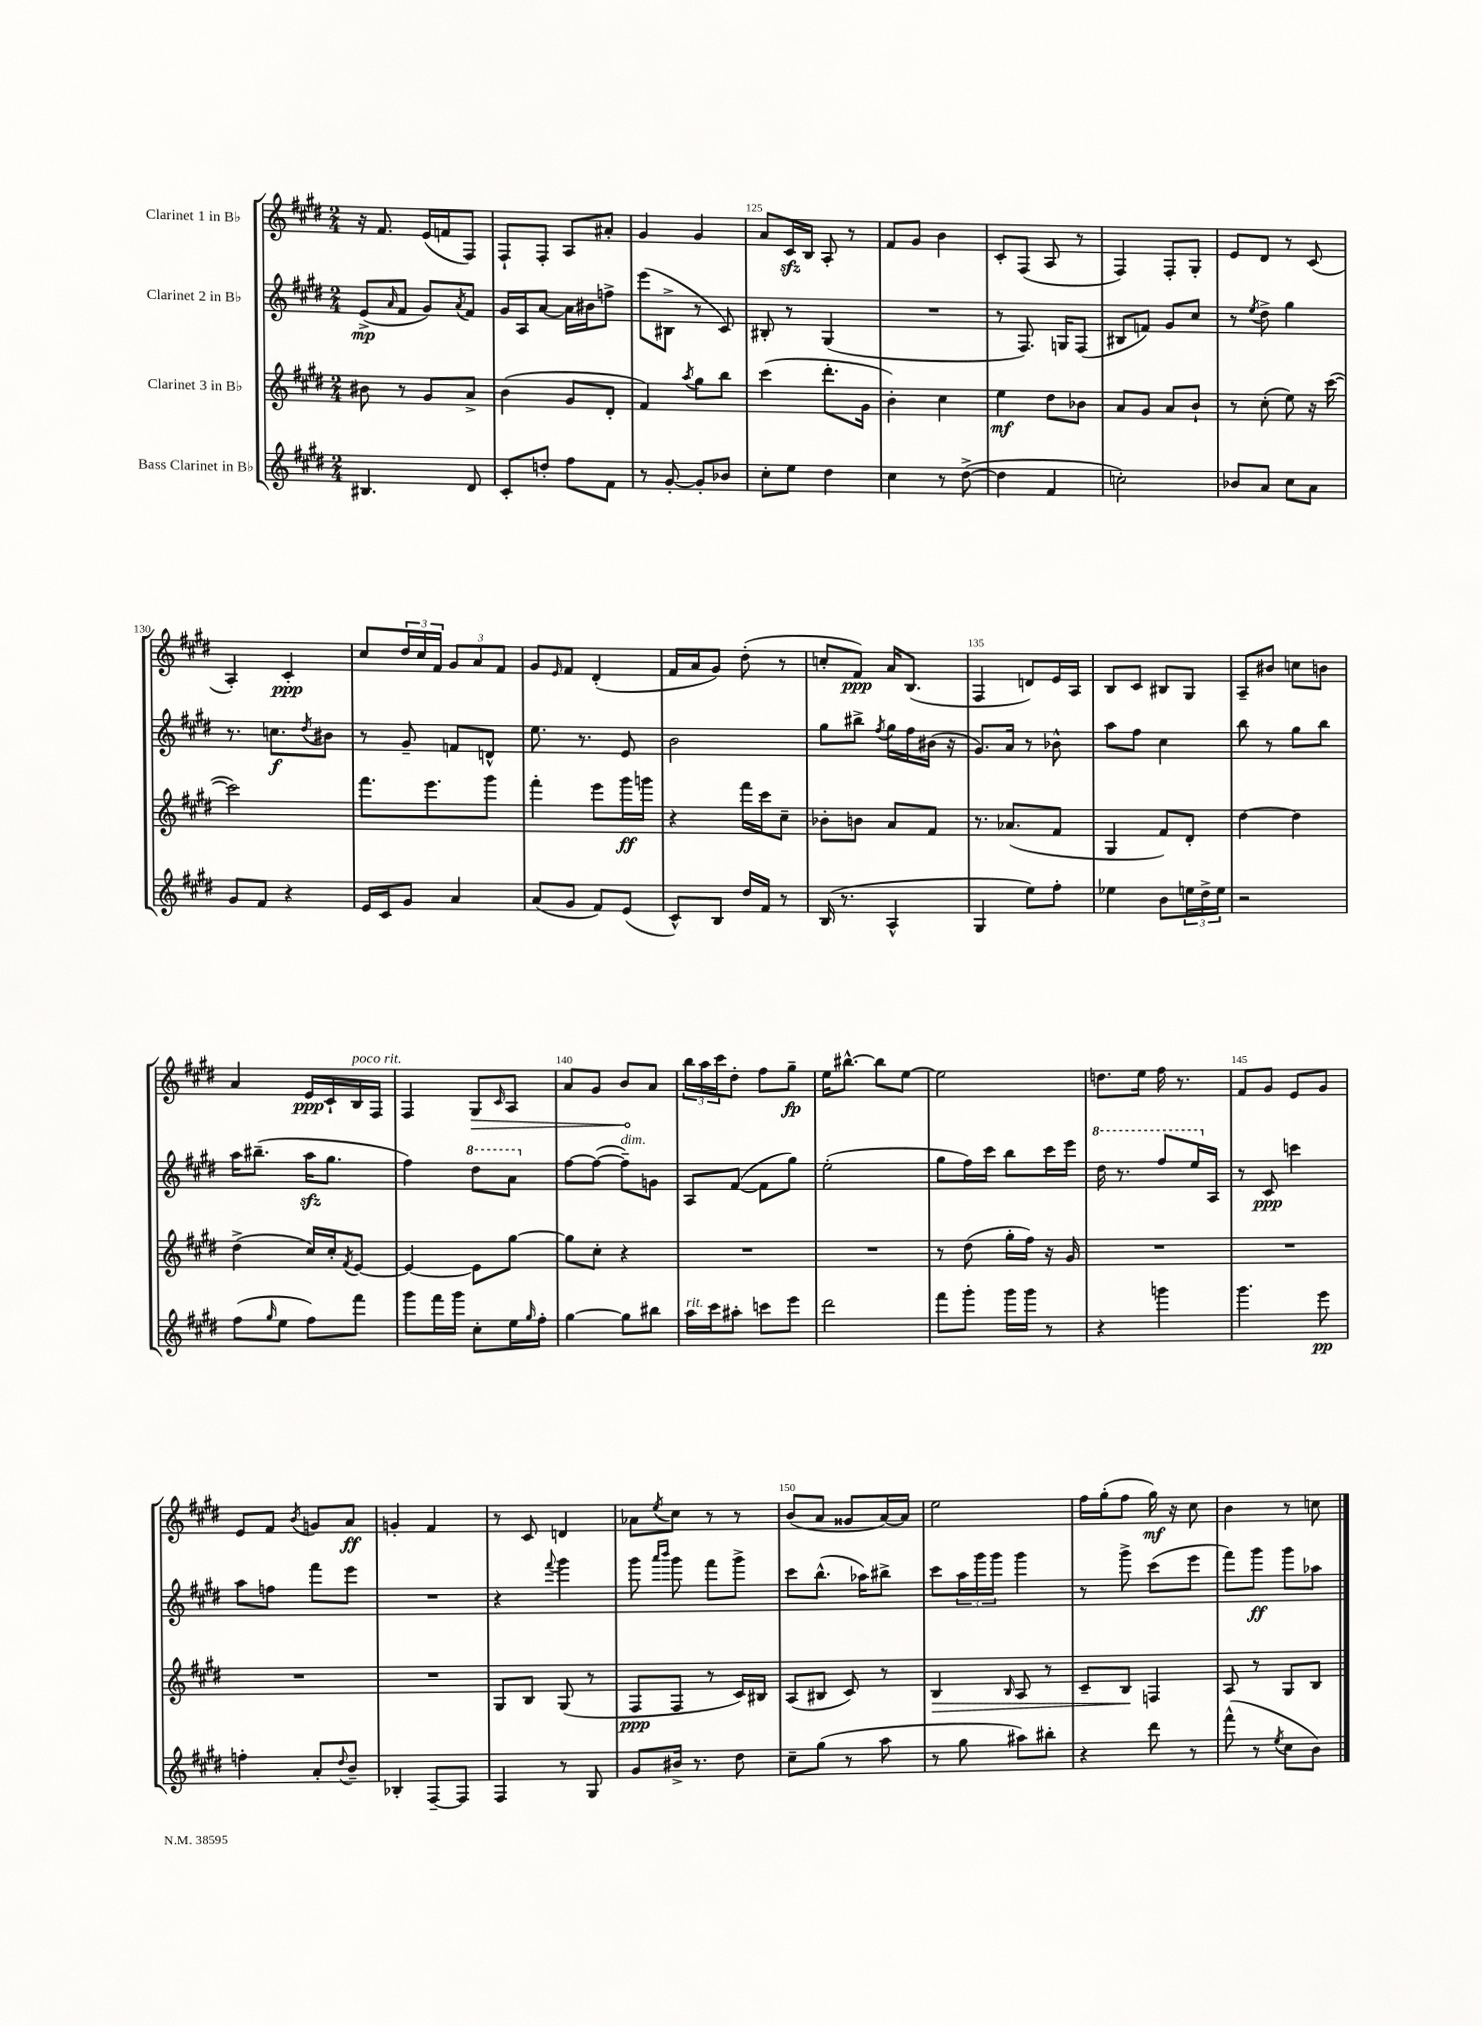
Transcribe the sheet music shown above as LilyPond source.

<<
\new StaffGroup <<
\new Staff = "s0" \with { instrumentName = "Clarinet 1 in Bb" } {
    \clef treble \key e \major \numericTimeSignature \time 2/4
    r16 fis'8. e'16( f'16 fis8) |
    fis8-! fis8-. a8 ais'8-. |
    gis'4 gis'4 |
    a'8 cis'16\sfz b16 a8-. r8 |
    fis'8 gis'8 b'4 |
    cis'8-. fis8( a8 r8 |
    fis4) fis8-. gis8-. |
    e'8 dis'8 r8 cis'8( |
    a4-.) cis'4-.\ppp |
    cis''8 \tuplet 3/2 { dis''16 cis''16 fis'16 } \tuplet 3/2 { gis'8 a'8 fis'8 } |
    gis'8 \grace { e'16 } fis'8 dis'4-.( |
    fis'16 a'16 gis'8) dis''8-.( r8 |
    c''8-. fis'8\ppp) a'16 b8.( |
    fis4 d'8) e'16 a16 |
    b8 cis'8 bis8 gis8 |
    a8-- bis'8 c''8 b'8 |
    a'4 e'16\ppp cis'16-! b16^\markup { \italic "poco rit." } fis16 |
    fis4 \once \override Hairpin.circled-tip = ##t gis8\> \grace { cis'16 } a8 |
    a'8 gis'8 b'8\! a'8 |
    \tuplet 3/2 { b''16 a''16 cis'''16 } dis''8-. fis''8 gis''8--\fp |
    e''16 bis''8.~-^ bis''8 e''8~ |
    e''2 |
    d''8. e''16 fis''16 r8. |
    fis'8 gis'8 e'8 gis'8 |
    e'8 fis'8 \acciaccatura { b'8 } g'8 a'8\ff |
    g'4-. fis'4 |
    r8 cis'8 d'4 |
    aes'8 \acciaccatura { e''8 } cis''8 r8 r8 |
    b'8( a'8 gisis'8 a'16~) a'16 |
    e''2 |
    fis''16 gis''16-.( fis''8 gis''16\mf) r16 cis''8 |
    b'4 r8 c''8 \bar "|." |
}
\new Staff = "s1" \with { instrumentName = "Clarinet 2 in Bb" } {
    \clef treble \key e \major \numericTimeSignature \time 2/4
    e'8->\mp( \grace { a'16 } fis'8 gis'8) \acciaccatura { a'8 } fis'8 |
    gis'16 a16 a'8~ a'16 bis'16 f''8-> |
    e'''8( bis8-> r8 cis'8) |
    bis8-. r8 gis4( |
    R2 |
    r8 fis8.) g16 fis8( |
    bis8 f'8) gis'8 cis''8 |
    r8 \acciaccatura { e''8 } dis''8-> gis''4 |
    r8. c''8.\f \acciaccatura { dis''8 } bis'8 |
    r8 gis'8-- f'8 d'8-^ |
    e''8. r8. e'8 |
    b'2 |
    gis''8 bis''8-> \acciaccatura { fis''8 } gis''16 fis''16 bis'16( r16 |
    gis'8.) a'16 r8 bes'8-^ |
    a''8 fis''8 cis''4 |
    b''8 r8 gis''8 b''8 |
    a''16 bis''8.--( a''16\sfz gis''8. |
    fis''4) \ottava #1 dis'''8 a''8 \ottava #0 |
    fis''8~ fis''8~( fis''8--^\markup { \italic "dim." }) g'8 |
    a8 fis'8~( fis'8 gis''8) |
    e''2-.( |
    gis''8 fis''16) cis'''16 b''8 cis'''16 e'''16 |
    \ottava #1 dis'''16 r8. fis'''8 e'''16 \ottava #0 a16 |
    r8 cis'8\ppp c'''4 |
    a''8 f''8 fis'''8 e'''8 |
    R2 |
    r4 \appoggiatura { fis'''8 } gis'''4 |
    gis'''8 \grace { a'''16 b'''16 } gis'''8 fis'''8 gis'''8-> |
    cis'''8 b''8.-^( aes''16) bis''8-> |
    cis'''8 \tuplet 3/2 { a''16 gis'''16 gis'''16 } gis'''4 |
    r8 gis'''8-> cis'''8( e'''8 |
    fis'''8) gis'''8\ff gis'''8 aes''8 \bar "|." |
}
\new Staff = "s2" \with { instrumentName = "Clarinet 3 in Bb" } {
    \clef treble \key e \major \numericTimeSignature \time 2/4
    bis'8 r8 gis'8 a'8-> |
    b'4( gis'8 dis'8-. |
    fis'4) \acciaccatura { a''8 } gis''8 b''8 |
    cis'''4( dis'''8.-. gis'16 |
    b'4-.) cis''4 |
    e''4\mf dis''8 bes'8 |
    a'8 gis'8 a'8 b'8-! |
    r8 cis''8-.( e''8) r16 cis'''16~( |
    cis'''2) |
    fis'''8. e'''8. gis'''8 |
    fis'''4-. e'''8 gis'''16\ff g'''16 |
    r4 fis'''16 cis'''16 cis''8-- |
    bes'8-. b'8 a'8 fis'8 |
    r8. aes'8.( fis'8 |
    gis4 fis'8) dis'8-. |
    dis''4~ dis''4 |
    dis''4->( cis''16) cis''16-. \acciaccatura { fis'8 } e'8~ |
    e'4~ e'8 gis''8~ |
    gis''8 cis''8-. r4 |
    R2 |
    R2 |
    r8 dis''8( gis''16-. fis''16) r16 gis'16 |
    R2 |
    R2 |
    R2 |
    R2 |
    gis8 b8 gis8( r8 |
    fis8\ppp fis8 r8 cis'16) bis16 |
    a8( bis8 cis'8) r8 |
    b4\> \grace { b16 } a8 r8 |
    cis'8-- b8\! f4 |
    a8 r8 gis8 b8 \bar "|." |
}
\new Staff = "s3" \with { instrumentName = "Bass Clarinet in Bb" } {
    \clef treble \key e \major \numericTimeSignature \time 2/4
    bis4. dis'8 |
    cis'8-. d''8-. fis''8 fis'8 |
    r8 gis'8~-. gis'8-. bes'8 |
    cis''8-. e''8 dis''4 |
    cis''4 r8 dis''8~->( |
    dis''4 fis'4 |
    c''2-.) |
    bes'8 a'8 cis''8 a'8 |
    gis'8 fis'8 r4 |
    e'16 cis'16 gis'8 a'4 |
    a'8( gis'8 fis'8) e'8( |
    cis'8-^) b8 dis''16 fis'16 r8 |
    b16( r8. a4-^ |
    gis4 e''8) fis''8-. |
    ees''4 b'8 \tuplet 3/2 { e''16 dis''16-> e''16 } |
    r2 |
    fis''8( \grace { gis''16 } e''8 fis''8) fis'''8 |
    gis'''8 fis'''16 gis'''16 cis''8-. e''16 \grace { gis''16 } fis''16-. |
    gis''4~ gis''8 bis''8 |
    a''16^\markup { \italic "rit." } cis'''16 ais''8-. c'''8 e'''8 |
    dis'''2 |
    fis'''8 gis'''8-. gis'''16 gis'''16 r8 |
    r4 g'''4 |
    gis'''4. e'''8\pp |
    f''4-. a'8-. \appoggiatura { dis''8 } b'8-- |
    bes4-. fis8~-- fis8 |
    fis4 r8 gis8 |
    gis'8 bis'16-> r8. dis''8 |
    cis''8-- gis''8( r8 a''8 |
    r8 gis''8 ais''8) bis''8-. |
    r4 dis'''8 r8 |
    fis'''8-^( r8 \acciaccatura { e''8 } cis''8 b'8) \bar "|." |
}
>>
>>
\layout { \context { \Score currentBarNumber = #122 \override BarNumber.break-visibility = ##(#f #t #t) barNumberVisibility = #(every-nth-bar-number-visible 5) } }
